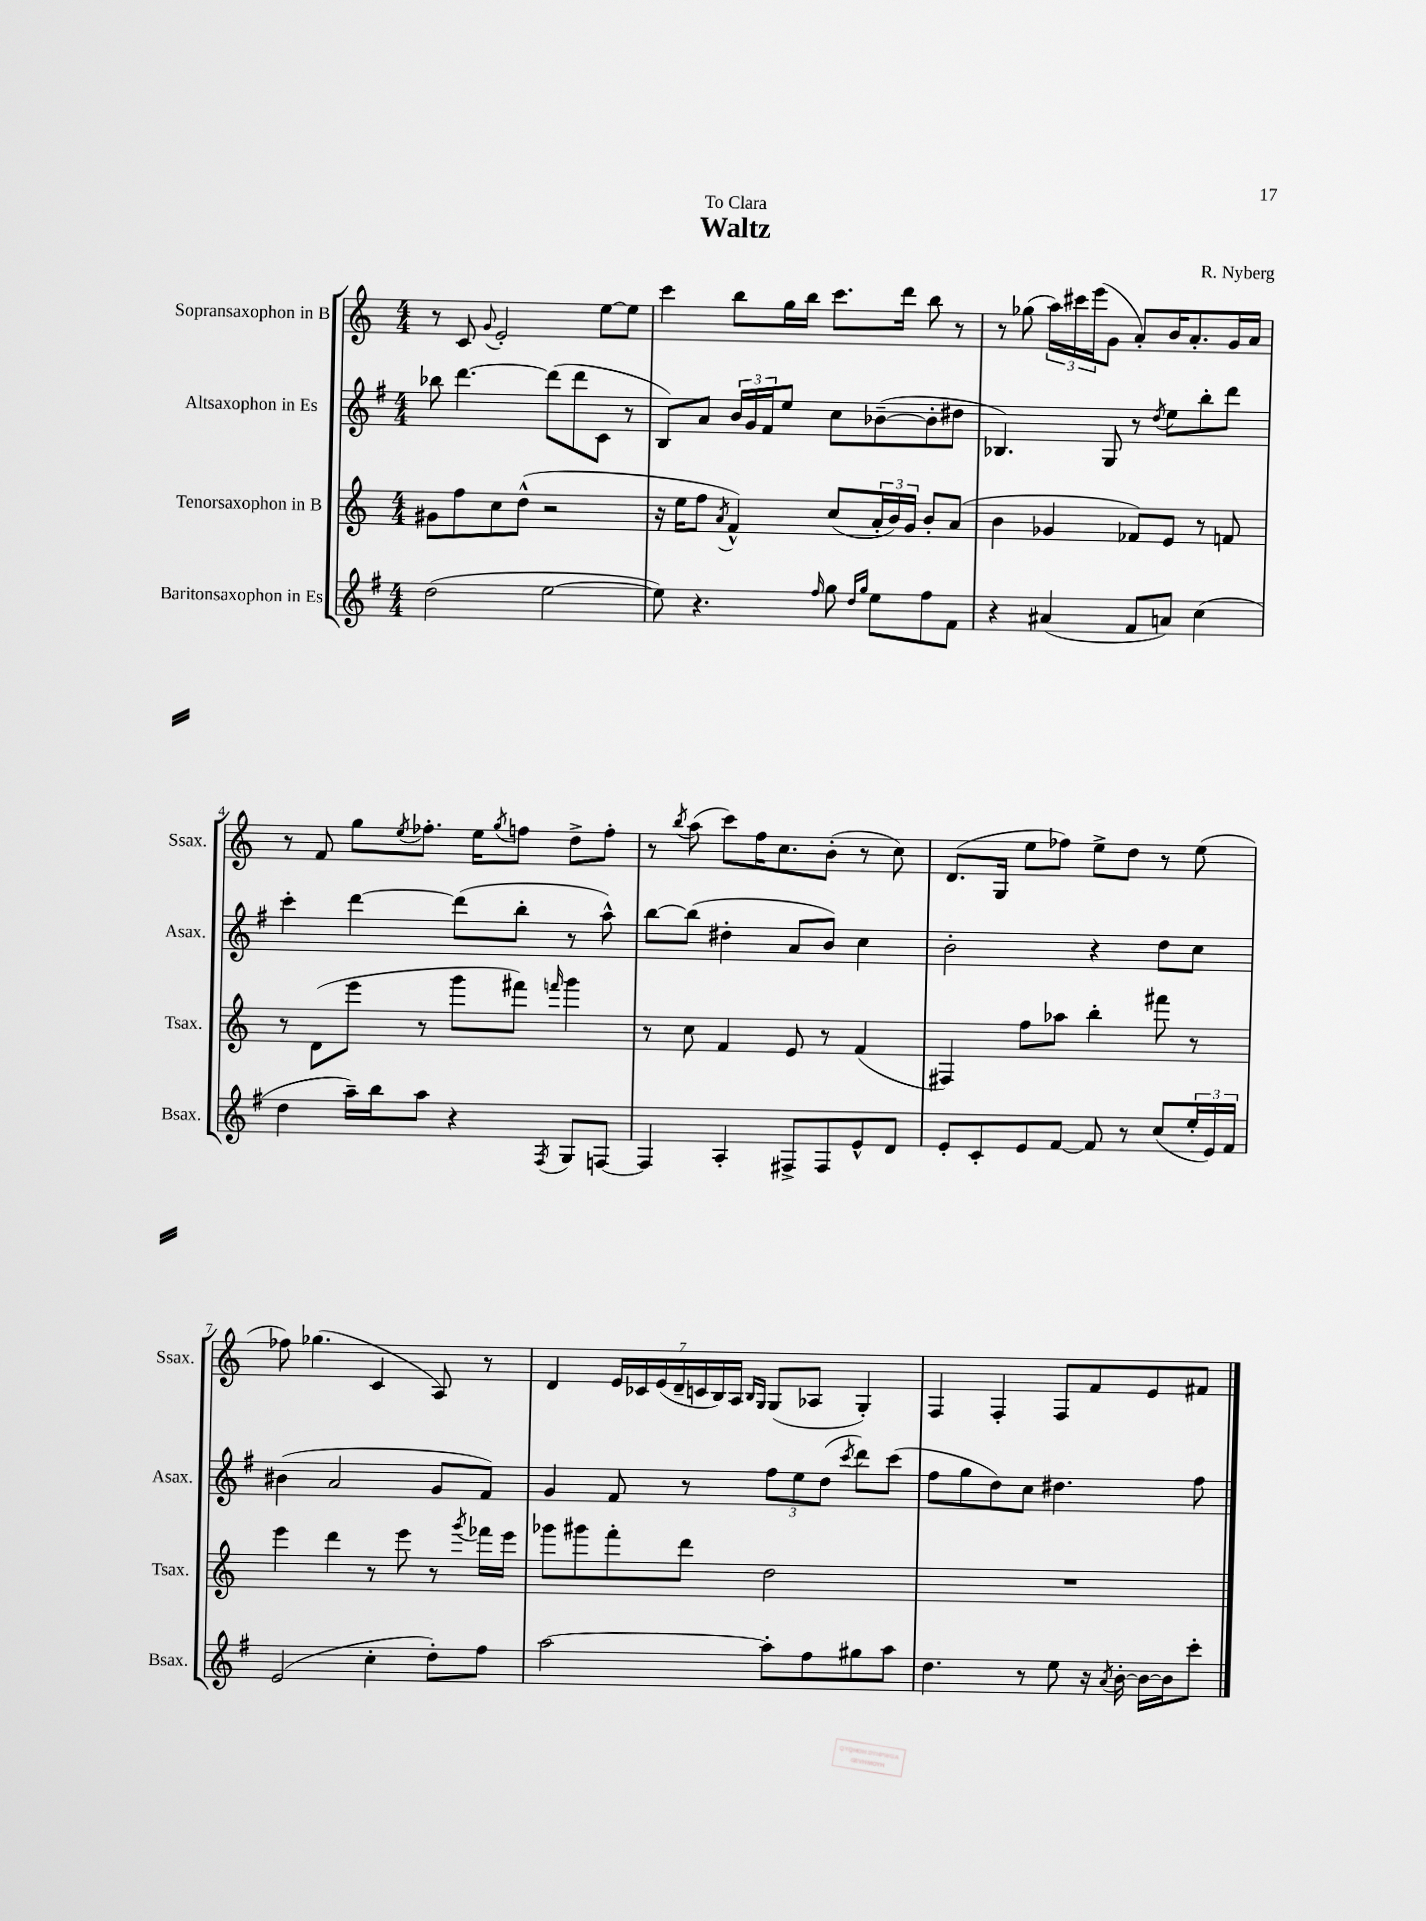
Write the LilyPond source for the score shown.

\header { title = "Waltz" composer = "R. Nyberg" dedication = "To Clara" }
<<
\new StaffGroup <<
\new Staff = "s0" \with { instrumentName = "Sopransaxophon in B" shortInstrumentName = "Ssax." } {
    \clef treble \key c \major \numericTimeSignature \time 4/4
    r8 c'8 \appoggiatura { g'8 } e'2-. e''8~ e''8 |
    c'''4 b''8 g''16 b''16 c'''8. d'''16 b''8 r8 |
    r8 ges''8( \tuplet 3/2 { a''16) cis'''16 e'''16( } g'8 a'8-.) b'16 a'8.-. g'16 a'16 |
    r8 f'8 g''8 \acciaccatura { e''8 } fes''8.-. e''16 \acciaccatura { g''8 } f''8 d''8-> f''8-. |
    r8 \acciaccatura { b''8 } a''8( c'''8) f''16 c''8. b'8-.( r8 c''8) |
    d'8.( g16 e''8 fes''8) e''8-> d''8 r8 e''8( |
    fes''8) ges''4.( c'4 a8) r8 |
    d'4 \tuplet 7/4 { e'16 ces'16 e'16( d'16-- c'16 b16) a16 } \grace { b16 g16 } g8( aes8 g4-.) |
    f4 f4-. f8 f'8 e'8 fis'8 \bar "|." |
}
\new Staff = "s1" \with { instrumentName = "Altsaxophon in Es" shortInstrumentName = "Asax." } {
    \clef treble \key g \major \numericTimeSignature \time 4/4
    bes''8 d'''4.~ d'''8( d'''8 c'8 r8 |
    b8) a'8 \tuplet 3/2 { b'16 g'16 fis'16 } e''8 c''8 bes'8~--( bes'8-. dis''8 |
    bes4.) g8 r8 \acciaccatura { d''8 } e''8 b''8-. d'''8 |
    c'''4-. d'''4~ d'''8( b''8-. r8 a''8-^) |
    b''8~ b''8( dis''4-. a'8 b'8) c''4 |
    b'2-. r4 d''8 c''8 |
    bis'4( a'2 g'8 fis'8) |
    g'4 fis'8 r8 \tuplet 3/2 { fis''8 e''8 d''8( } \acciaccatura { c'''8 } d'''8) c'''8( |
    fis''8 g''8 d''8) c''8 dis''4. fis''8 \bar "|." |
}
\new Staff = "s2" \with { instrumentName = "Tenorsaxophon in B" shortInstrumentName = "Tsax." } {
    \clef treble \key c \major \numericTimeSignature \time 4/4
    gis'8 f''8 c''8 d''8-^( r2 |
    r16 e''16 f''8 \acciaccatura { a'8 } f'4-^) c''8( \tuplet 3/2 { a'16-. b'16) g'16 } b'8-. a'8( |
    b'4 ges'4 fes'8) e'8 r8 f'8 |
    r8 d'8( e'''8 r8 g'''8 fis'''8) \grace { f'''16 } g'''4 |
    r8 c''8 f'4 e'8 r8 f'4( |
    fis4) f''8 aes''8 b''4-. fis'''8 r8 |
    e'''4 d'''4 r8 e'''8 r8 \acciaccatura { g'''8 } fes'''16 e'''16 |
    ges'''8 gis'''8 f'''8-. d'''8 d''2 |
    R1 \bar "|." |
}
\new Staff = "s3" \with { instrumentName = "Baritonsaxophon in Es" shortInstrumentName = "Bsax." } {
    \clef treble \key g \major \numericTimeSignature \time 4/4
    d''2( e''2~ |
    e''8) r4. \grace { fis''16 } g''8 \grace { d''16 g''16 } e''8 fis''8 fis'8 |
    r4 ais'4( fis'8 a'8) c''4( |
    d''4 a''16--) b''16 a''8 r4 \acciaccatura { fis8 } g8 f8~ |
    f4 a4-. fis8-> fis8 e'8-^ d'8 |
    e'8-. c'8-. e'8 fis'8~ fis'8 r8 c''8( \tuplet 3/2 { e''16-. e'16) fis'16 } |
    e'2( c''4-. d''8-.) fis''8 |
    a''2~ a''8-. fis''8 gis''8 a''8 |
    d''4. r8 e''8 r16 \acciaccatura { a'8 } b'16~-. b'16~ b'16 c'''8-. \bar "|." |
}
>>
>>
